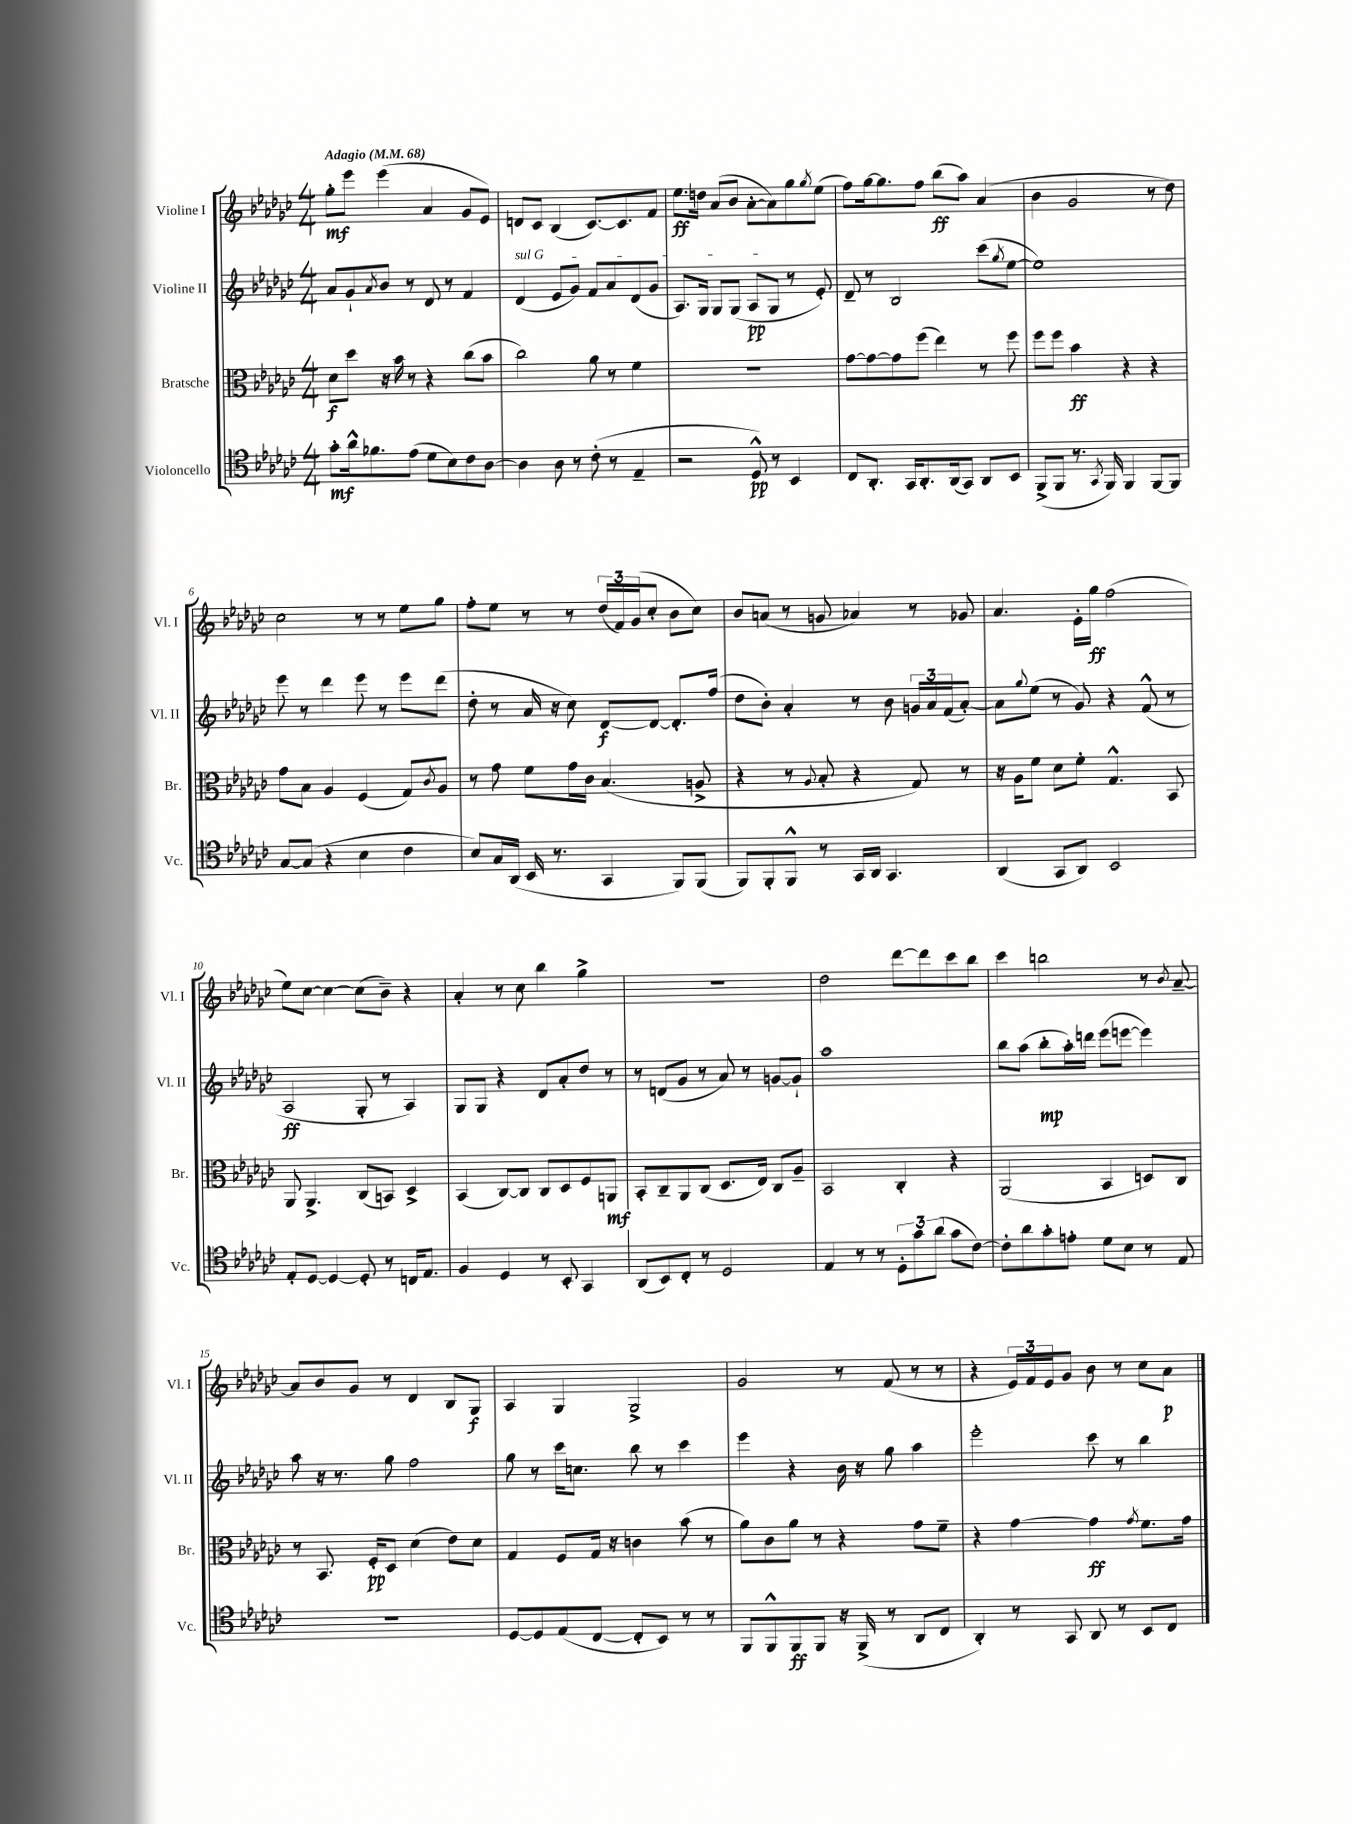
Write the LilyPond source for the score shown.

<<
\new StaffGroup <<
\new Staff = "s0" \with { instrumentName = "Violine I" shortInstrumentName = "Vl. I" } {
    \clef treble \key ges \major \numericTimeSignature \time 4/4 \tempo "Adagio" 4 = 68
    ges''8-.\mf ees'''8 ees'''4( aes'4 ges'8 ees'8) |
    d'8 ces'8 bes4( ces'8.~) ces'8. f'8 |
    ees''8.\ff d''16 aes'8( bes'8 aes'8~-. aes'8) ges''8 \acciaccatura { ges''8 } ees''8( |
    f''8) ges''16~ ges''8. f''8 bes''8\ff( aes''8) aes'4( |
    bes'4 ges'2 r8 des''8) |
    ces''2 r8 r8 ees''8 ges''8 |
    f''8-. ees''8 r8 r8 \tuplet 3/2 { des''16( f'16) ges'16( } ces''8-. bes'8 ces''8) |
    bes'8 a'8( r8 g'8 aes'4) r8 ges'8 |
    aes'4. ees'16-. ges''16\ff f''2( |
    ees''8) ces''8~ ces''4~ ces''8( bes'8--) r4 |
    aes'4-. r8 ces''8 bes''4 ges''4-> |
    R1 |
    des''2 des'''8~ des'''8 ces'''8 bes''8 |
    ces'''4 b''2 r8 \acciaccatura { bes'8 } aes'8~-- |
    aes'8 bes'8 ges'8 r8 des'4 bes8 ges8\f |
    aes4 ges4 ges2-> |
    ges'2 r8 f'8( r8 r8 |
    r4 \tuplet 3/2 { ees'16) f'16 ees'16 } ges'8 bes'8 r8 ces''8 aes'8\p \bar "|." |
}
\new Staff = "s1" \with { instrumentName = "Violine II" shortInstrumentName = "Vl. II" } {
    \clef treble \key ges \major \numericTimeSignature \time 4/4
    aes'8 ges'8-! \acciaccatura { aes'8 } bes'8 r8 des'8 r8 f'4 |
    \once \override TextSpanner.bound-details.left.text = \markup { \italic "sul G" } des'4\startTextSpan( ees'8 ges'8) f'8 aes'8 des'8( ges'8 |
    aes8.) ges16 ges8 ges8( aes8\pp ges8\stopTextSpan r8 ees'8-.) |
    des'8-- r8 bes2 ces'''8( \acciaccatura { ges''8 } ees''8~ |
    ees''1) |
    ees'''8 r8 des'''4 ees'''8 r8 ees'''8 des'''8( |
    des''8-. r8 aes'16 r16 ces''8) des'8~\f des'8~ des'8.-. f''16( |
    des''8 bes'8-.) aes'4-. r8 bes'8 \tuplet 3/2 { g'16 aes'16 f'16( } aes'8~-.) |
    aes'8 \appoggiatura { ges''8 } ees''8( r8 ges'8) r4 f'8-^( r8 |
    aes2\ff ges8-. r8 aes4) |
    ges8 ges8 r4 des'8 aes'8-. des''8 r8 |
    r8 d'8( ges'8 r8 aes'8) r8 g'8~ g'8-! |
    aes''1 |
    bes''8 aes''8( bes''8-.\mp aes''16-.) d'''16 ees'''8( e'''8~ e'''4) |
    aes''8 r16 r8. ges''8 f''2 |
    ges''8 r8 ces'''16 c''8. bes''8 r8 ces'''4 |
    ees'''4 r4 bes'16 r16 ges''8 aes''4 |
    ees'''2-. ces'''8 r8 bes''4 \bar "|." |
}
\new Staff = "s2" \with { instrumentName = "Bratsche" shortInstrumentName = "Br." } {
    \clef alto \key ges \major \numericTimeSignature \time 4/4
    des'8\f des''8 r16 bes'16 r8 r4 ces''8( bes'8 |
    ces''2) aes'8 r8 f'4 |
    R1 |
    ges'8~ ges'8~ ges'8 f''8( ees''4) r8 f''8 |
    f''8 f''8 bes'4\ff r4 r4 |
    ges'8 bes8 aes4 f4( ges8) \acciaccatura { ces'8 } aes8 |
    r8 ges'8 f'8 ges'16 ces'16 bes4.( a8-> |
    r4 r8 \appoggiatura { aes8 } bes8-. r4 ges8) r8 |
    r16 aes16 f'8 des'8 f'8-. ges4.-^ bes,8 |
    aes,8 aes,4.-> ces8( b,8) des4-> |
    bes,4( ces8~) ces8 ces8 des8 f8 a,8\mf |
    bes,8-. ces8-- aes,8 ces8( des8. ees16) ces8 aes8-- |
    bes,2 ces4-. r4 |
    aes,2( bes,4 d8) ces8 |
    r8 bes,8. f16-.\pp des8 des'4( ees'8) des'8 |
    ges4 f8 ges16 r16 c'4 bes'8( r8 |
    aes'8) ces'8 aes'8 r8 r4 ges'8 f'8-- |
    r4 ges'4~ ges'4\ff \acciaccatura { ges'8 } f'8. ges'16 \bar "|." |
}
\new Staff = "s3" \with { instrumentName = "Violoncello" shortInstrumentName = "Vc." } {
    \clef tenor \key ges \major \numericTimeSignature \time 4/4
    ges'8-.\mf aes'16-^ fes'8. ees'8( des'8 bes8) ces'8 aes8~ |
    aes4 aes8 r8 ces'8-.( r8 ees4-- |
    r2 des8-^\pp) r8 bes,4 |
    ces8 aes,8.-. ges,16 aes,8.-. aes,16( ges,8) aes,8 bes,8 |
    f,8->( f,8 r8. \acciaccatura { ges,8 } f,16) f,4 f,8~ f,8 |
    ges8~ ges8( r4 bes4 ces'4 |
    bes8) ges16 aes,16( bes,16 r8. ges,4 f,8) f,8( |
    f,8) f,8-. f,8-^ r8 ges,16 aes,16 ges,4. |
    aes,4( ges,8 aes,8) bes,2 |
    ees8-. des8~ des4~ des8-. r8 c16 ees8. |
    f4 des4 r8 bes,8-. ges,4 |
    aes,8( bes,8) ces8-. r8 des2 |
    ees4 r8 r8 \tuplet 3/2 { des8-. ges'8 aes'8( } ges'8 ces'8~) |
    ces'8-. aes'8 ges'8-. e'8-. des'8 bes8 r8 ees8 |
    r1 |
    des8~ des8 ees8( ces8~ ces8-. bes,8) r8 r8 |
    f,8 f,8-^ f,8\ff f,8 r16 f,16->( r8 aes,8 ces8 |
    aes,4-.) r8 ges,8 aes,8 r8 bes,8 ces8 \bar "|." |
}
>>
>>
